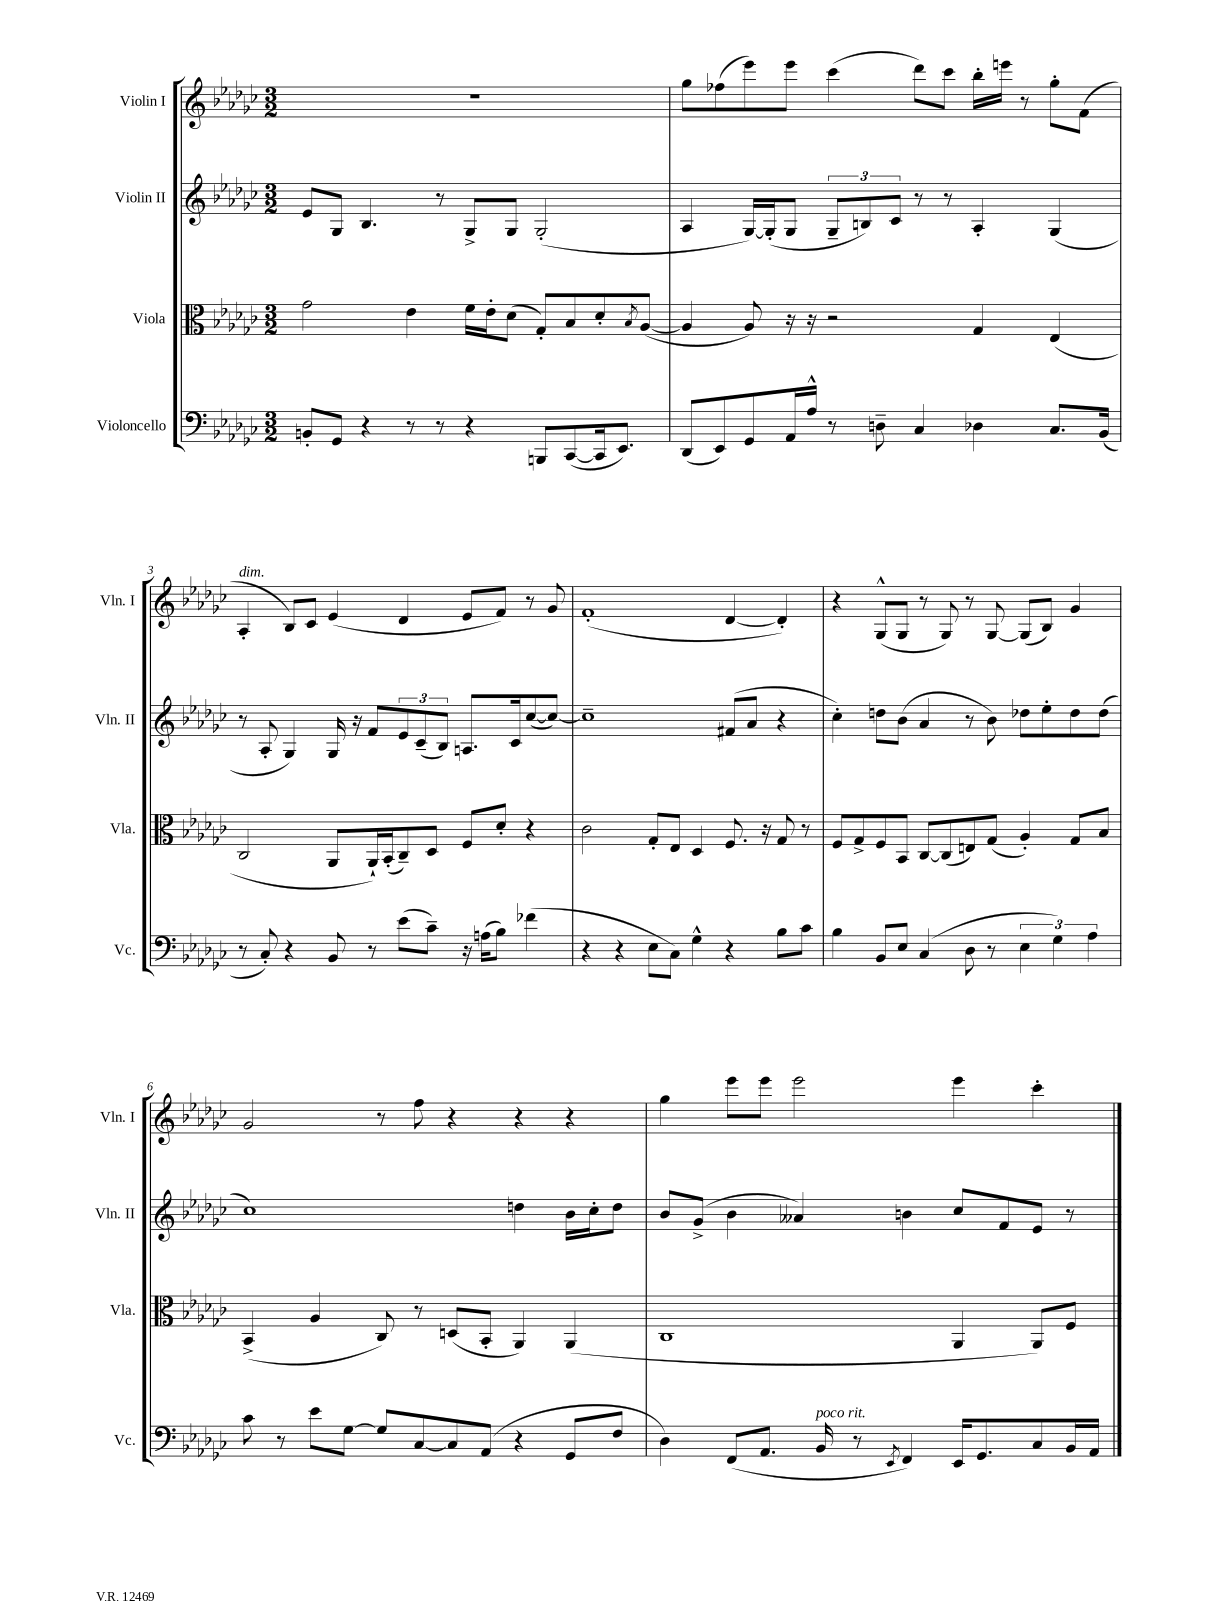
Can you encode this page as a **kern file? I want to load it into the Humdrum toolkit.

**kern	**kern	**kern	**kern
*staff4	*staff3	*staff2	*staff1
*clefF4	*clefC3	*clefG2	*clefG2
*k[b-e-a-d-g-c-]	*k[b-e-a-d-g-c-]	*k[b-e-a-d-g-c-]	*k[b-e-a-d-g-c-]
*M3/2	*M3/2	*M3/2	*M3/2
8BB'	2g-	8e-	1.r
8GG-	.	8G-	.
4r	.	4.B-	.
8r	4e-	.	.
8r	.	8r	.
4r	16f	8G-^	.
.	16e-'	.	.
.	(8d-	8G-	.
8BBB	8G-')	(2G-'	.
([8CC-	8B-	.	.
16CC-]	8d-'	.	.
8.EE-)	.	.	.
.	8qB-	.	.
.	([8A-	.	.
=	=	=	=
(8DD-	4A-]	4A-	8gg-
8EE-)	.	.	(8ff-
8GG-	8A-)	[16G-)	8eee-)
.	.	(16G-']	.
16AA-	16r	8G-	8eee-
16A-^^	16r	.	.
8r	2r	12G-~	(4ccc-
.	.	12B)	.
8D~	.	.	.
.	.	12c-	.
4C-	.	8r	8ddd-)
.	.	8r	8ccc-
4D-	4G-	4A-'	16bb-'
.	.	.	16eee
.	.	.	8r
8.C-	(4E-	(4G-	8gg-'
.	.	.	(8f
(16BB-	.	.	.
=	=	=	=
8r	2C-	8r	4A-'
8C-')	.	8A-'	.
4r	.	4G-)	8B-)
.	.	.	8c-
8BB-	8AA-	16G-	(4e-
.	.	16r	.
8r	16AA-`)	8f	.
.	(16BB-'	.	.
(8e-	8C-~)	12e-	4d-
.	.	(12c-~	.
8c-~)	8D-	.	.
.	.	12B-)	.
16r	8F	8.A	8e-
(16A	.	.	.
8B-)	8d-'	.	8f)
.	.	16c-	.
(4f-	4r	([8cc-	8r
.	.	8cc-_)	8g-
=	=	=	=
4r	2c-	1cc-~]	(1f'
4r	.	.	.
8E-	8G-'	.	.
8C-)	8E-	.	.
4G-^^	4D-	.	.
4r	8.F	(8f#	[4d-
.	.	8a-	.
.	16r	.	.
8B-	8G-	4r	4d-'])
8c-	8r	.	.
=	=	=	=
4B-	8F	4cc-')	4r
.	8G-^	.	.
8BB-	8F	8dd	(8G-^^
8E-	8BB-	(8b-	8G-
(4C-	[8C-	4a-	8r
.	(8C-]	.	8G-)
8D-	8E)	8r	8r
8r	(8G-	8b-)	[8G-
6E-	4A-')	8dd-	(8G-]
.	.	8ee-'	8B-)
6G-)	.	.	.
.	8G-	8dd-	4g-
6A-	.	.	.
.	8B-	(8dd-	.
=	=	=	=
8c-	(4BB-^	1cc-)	2g-
8r	.	.	.
8e-	4A-	.	.
[8G-	.	.	.
8G-]	8C-)	.	8r
[8C-	8r	.	8ff
8C-]	(8D	.	4r
(8AA-	8BB-'	.	.
4r	4AA-)	4dd	4r
8GG-	(4AA-	16b-	4r
.	.	16cc-'	.
8F	.	8dd	.
=	=	=	=
4D-)	1C-	8b-	4gg-
.	.	(8g-^	.
(8FF	.	4b-	8eee-
8.AA-	.	.	8eee-
.	.	4a--)	2eee-
16BB-	.	.	.
8r	.	.	.
8qEE-	.	.	.
4FF)	.	4b	.
16EE-	4AA-	8cc-	4eee-
8.GG-	.	.	.
.	.	8f	.
8C-	8AA-)	8e-	4ccc-'
16BB-	8F	8r	.
16AA-	.	.	.
==	==	==	==
*-	*-	*-	*-
